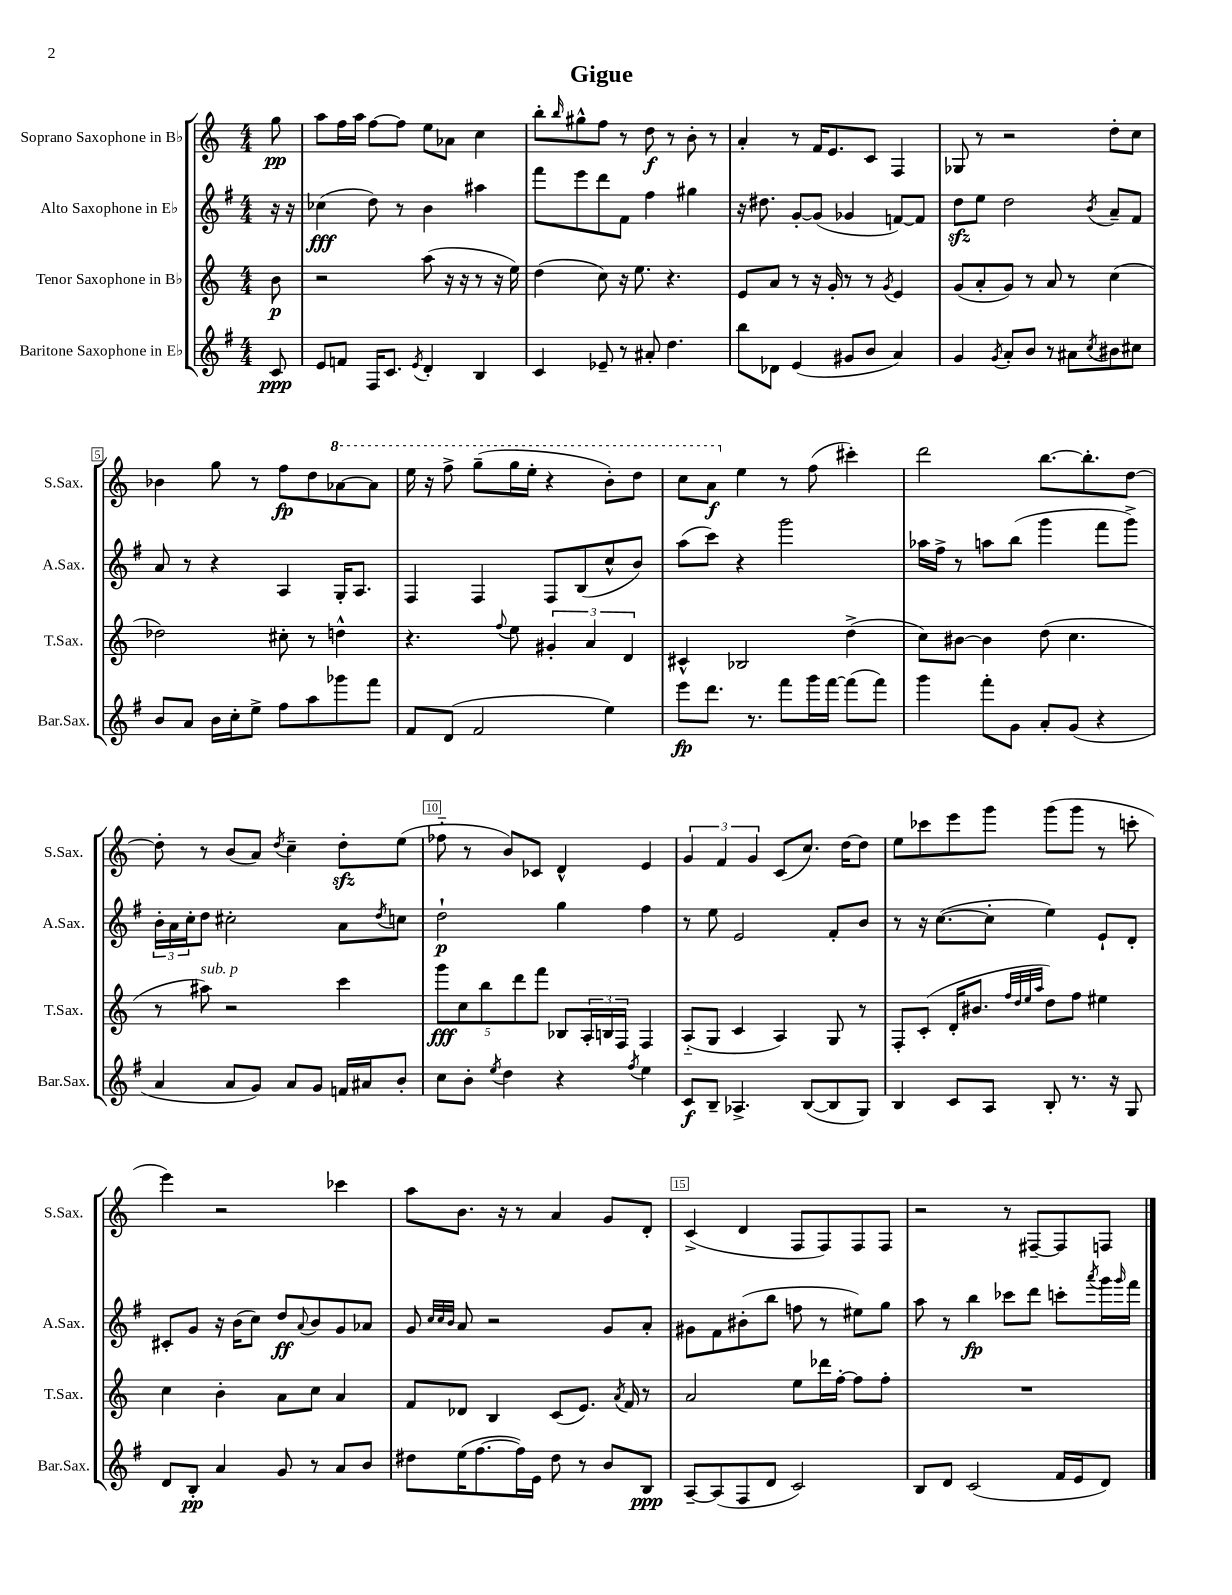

**kern	**kern	**kern	**kern
*staff4	*staff3	*staff2	*staff1
*clefG2	*clefG2	*clefG2	*clefG2
*k[f#]	*k[]	*k[f#]	*k[]
*M4/4	*M4/4	*M4/4	*M4/4
8c/	8b\	16r	8gg\
.	.	16r	.
=	=	=	=
8e/L	2r	(4cc-\	8aa\L
8f/J	.	.	16ff\L
.	.	.	16aa\JJ
16F#/LK	.	8dd\)	[8ff\L
8.c/J	.	.	.
.	.	8r	8ff\]J
8qe/	.	.	.
4d'/	(8aa\	4b\	8ee\L
.	16r	.	8a-\J
.	16r	.	.
4B/	8r	4aa#\	4cc\
.	16r	.	.
.	16ee\)	.	.
=	=	=	=
4c/	(4dd\	8fff#\L	8bb'\L
.	.	.	16qqbb/
.	.	8eee\	8gg#^^\
8e-~/	8cc\)	8ddd\	8ff\J
8r	16r	8f#\J	8r
.	8.ee\	.	.
8a#'/	.	4ff#\	8dd\
4.dd\	4.r	.	8r
.	.	4gg#\	8b'\
.	.	.	8r
=	=	=	=
8bb\L	8e/L	16r	4a'/
.	.	8.dd#\	.
8d-\J	8a/J	.	.
(4e/	8r	[8g'/L	8r
.	16r	(8g/]J	16f/LK
.	16g'/	.	8.e/
8g#/L	8r	4g-/	.
8b/J	8r	.	8c/J
.	8qg/	.	.
4a/)	4e/	[8f/L)	4F/
.	.	8f/]J	.
=	=	=	=
4g/	(8g/L	8dd\L	8G-/
.	8a'/	8ee\J	8r
8qg/	.	.	.
8a'/L	8g/J)	2dd\	2r
8b/J	8r	.	.
8r	8a/	.	.
8a#\L	8r	.	.
8qcc/	.	8qb/	.
8b#\	(4cc\	8a~/L	8dd'\L
8cc#\J	.	8f#/J	8cc\J
=	=	=	=
8b/L	2dd-\)	8a/	4b-\
8a/J	.	8r	.
16b\LL	.	4r	8gg\
16cc'\J	.	.	.
8ee^\J	.	.	8r
8ff#\L	8cc#'\	4A/	8ff\L
8aa\	8r	.	8dd\
8ggg-\	4dd^^\	16G'/LK	[8aa-\
.	.	8.A/J	.
8fff#\J	.	.	8aa-\]J
=	=	=	=
8f#/L	4.r	4F#/	16eee\
.	.	.	16r
(8d/J	.	.	8fff^\
2f#/	.	4F#/	(8ggg~\L
.	8qqff/	.	.
.	8ee\	.	16ggg\L
.	.	.	16eee'\JJ
.	6g#'/	8F#/L	4r
.	.	(8B/	.
.	6a/	.	.
4ee\)	.	8cc^^/	8bb'\L)
.	6d/	.	.
.	.	8b/J)	8ddd\J
=	=	=	=
8eee\L	4c#^^/	(8aa\L	8ccc\L
8.ddd\J	.	8ccc\J)	8aa\J
.	2B-/	4r	4ee\
8.r	.	.	.
8fff#\L	.	2ggg\	8r
16ggg\L	.	.	(8ff\
[16fff#\JJ	.	.	.
(8fff#\]L	(4dd^\	.	4ccc#'\)
8fff#\J)	.	.	.
=	=	=	=
4ggg\	8cc\L)	16aa-\LL	2ddd\
.	.	16ff#^\JJ	.
.	[8b#\J	8r	.
8fff#'\L	4b#\]	8aa\L	.
8g\J	.	(8bb\J	.
8a'/L	(8dd\	4ggg\	[8.bb\L
(8g/J	4.cc\	.	.
.	.	.	8.bb'\]
4r	.	8fff#\L	.
.	.	8ggg^\J)	[8dd\J
=	=	=	=
4a/	8r	24b'\LL	8dd'\]
.	.	24a\	.
.	.	24cc'\J	.
.	8aa#\)	8dd\J	8r
8a/L	2r	2cc#'\	(8b/L
8g/J)	.	.	8a/J)
.	.	.	8qdd/
8a/L	.	.	4cc~\
8g/J	.	.	.
16f/LL	4ccc\	8a\L	8dd'\L
16a#/J	.	.	.
.	.	8qdd/	.
8b'/J	.	8cc\J	(8ee\J
=	=	=	=
8cc\L	10ggg\L	2dd`\	8ff-'~\
.	10cc\	.	.
8b'\J	.	.	8r
.	10bb\	.	.
8qee/	.	.	.
4dd\	.	.	8b/L)
.	10ddd\	.	.
.	.	.	8c-/J
.	10fff\J	.	.
4r	8B-/L	4gg\	4d^^/
.	24A'/L	.	.
.	24B/	.	.
.	24F/JJ	.	.
8qff#/	.	.	.
4ee\	4F/	4ff#\	4e/
=	=	=	=
8c/L	(8A'~/L	8r	6g/
8B~/J	8G/J	8ee\	.
.	.	.	6f/
4.A-^/	4c/	2e/	.
.	.	.	6g/
.	4A/)	.	(8c/L
([8B/L	.	.	8.cc/J)
8B/]	8G/	8f#'/L	.
.	.	.	[16dd\LK
8G/J)	8r	8b/J	8dd\]J
=	=	=	=
4B/	8F'/L	8r	8ee\L
.	(8c'/J	16r	8ccc-\
.	.	([8.cc\L	.
8c/L	16d'/LK	.	8eee\
.	8.b#/J	.	.
8A/J	.	8cc'\]J	8ggg\J
.	32qqff/LLL	.	.
.	32qqdd/	.	.
.	32qqee/	.	.
.	32qqaa/JJJ	.	.
8B'/	8dd\L)	4ee\)	(8ggg\L
8.r	8ff\J	.	8ggg\J
.	4ee#\	8e`/L	8r
16r	.	.	.
8G/	.	8d'/J	8ccc'\
=	=	=	=
8d/L	4cc\	8c#'/L	4eee\)
8B'/J	.	8g/J	.
4a/	4b'\	16r	2r
.	.	(16b\LK	.
.	.	8cc\J)	.
8g/	8a\L	8dd/L	.
.	.	8qqa/	.
8r	8cc\J	8b/	.
8a/L	4a/	8g/	4ccc-\
8b/J	.	8a-/J	.
=	=	=	=
8dd#\L	8f/L	8g/	8aa\L
.	.	32qqcc/LLL	.
.	.	32qqcc/	.
.	.	32qqb/JJJ	.
(16ee\K	8d-/J	8a/	8.b\J
[8.ff#\	.	.	.
.	4B/	2r	.
.	.	.	16r
16ff#\]L)	.	.	8r
16e\JJ	.	.	.
8dd#\	(8c/L	.	4a/
8r	8.e/J)	.	.
8b/L	.	8g/L	8g/L
.	8qa/	.	.
.	16f/	.	.
8B/J	8r	8a'/J	8d'/J
=	=	=	=
[8A~/L	2a/	8g#\L	(4c^/
(8A/]	.	8f#\	.
8F#/	.	(8b#'\	4d/
8d/J	.	8bb\J	.
2c/)	8ee\L	8ff\	8F/L
.	16ddd-\L	8r	8F/)
.	[16ff'\JJ	.	.
.	8ff\]L	8ee#\L)	8F/
.	8ff'\J	8gg\J	8F/J
=	=	=	=
8B/L	1r	8aa\	2r
8d/J	.	8r	.
(2c/	.	4bb\	.
.	.	8ccc-\L	8r
.	.	8ddd\J	[8F#~/L
16f#/LL	.	8ccc'\L	8F#/]
16e/J	.	.	.
.	.	8qaaa/	.
8d/J)	.	16ggg\L	8F/J
.	.	16qqggg/	.
.	.	16fff#\JJ	.
==	==	==	==
*-	*-	*-	*-
